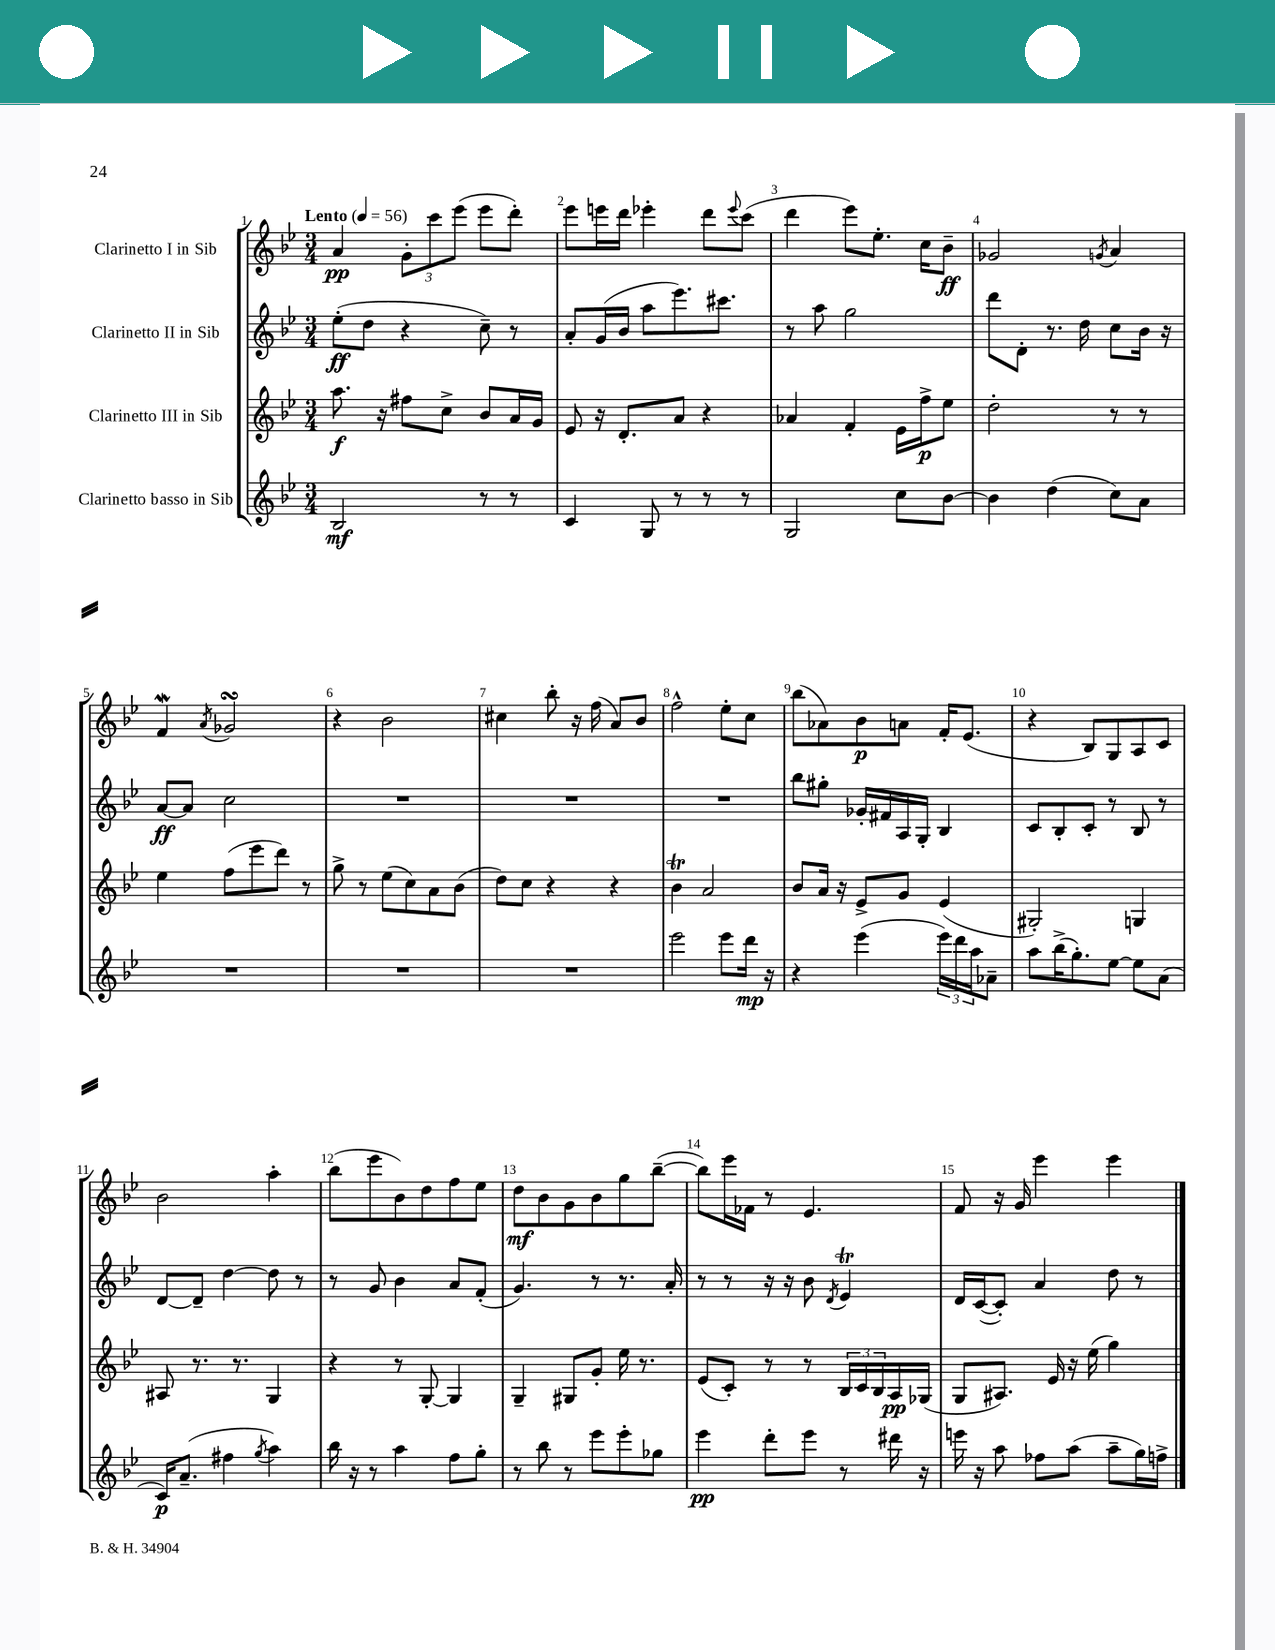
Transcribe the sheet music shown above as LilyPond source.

<<
\new StaffGroup <<
\new Staff = "s0" \with { instrumentName = "Clarinetto I in Sib" } {
    \clef treble \key bes \major \numericTimeSignature \time 3/4 \tempo "Lento" 4 = 56
    a'4\pp \tuplet 3/2 { g'8-. c'''8 ees'''8( } ees'''8 d'''8-.) |
    ees'''8 e'''16 d'''16 ees'''4-. d'''8 \appoggiatura { ees'''8 } c'''8( |
    d'''4 ees'''8) ees''8.-. c''16 bes'8--\ff |
    ges'2 \acciaccatura { g'8 } a'4 |
    f'4\mordent \acciaccatura { a'8 } ges'2\turn |
    r4 bes'2 |
    cis''4 bes''8-. r16 f''16( a'8) bes'8 |
    f''2-^ ees''8-. c''8 |
    bes''8( aes'8) bes'8\p a'8 f'16-. ees'8.( |
    r4 bes8) g8 a8 c'8 |
    bes'2 a''4-. |
    bes''8( ees'''8 bes'8) d''8 f''8 ees''8 |
    d''8\mf bes'8 g'8 bes'8 g''8 bes''8~--( |
    bes''8) ees'''16 fes'16 r8 ees'4. |
    f'8 r16 g'16 ees'''4 ees'''4 \bar "|." |
}
\new Staff = "s1" \with { instrumentName = "Clarinetto II in Sib" } {
    \clef treble \key bes \major \numericTimeSignature \time 3/4
    ees''8-.\ff( d''8 r4 c''8--) r8 |
    a'8-. g'16( bes'16 a''8 ees'''8.) cis'''8. |
    r8 a''8 g''2 |
    d'''8 d'8-. r8. d''16 c''8 bes'16 r16 |
    a'8~\ff a'8 c''2 |
    R2. |
    R2. |
    R2. |
    bes''8 gis''8-. ges'16-. fis'16 a16 g16-. bes4 |
    c'8 bes8-. c'8-. r8 bes8 r8 |
    d'8~ d'8-- d''4~ d''8 r8 |
    r8 g'8 bes'4 a'8 f'8-.( |
    g'4.) r8 r8. a'16-. |
    r8 r8 r16 r16 bes'8 \acciaccatura { d'8 } ees'4\trill |
    d'16 c'16~( c'8-.) a'4 d''8 r8 \bar "|." |
}
\new Staff = "s2" \with { instrumentName = "Clarinetto III in Sib" } {
    \clef treble \key bes \major \numericTimeSignature \time 3/4
    a''8.\f r16 fis''8 c''8-> bes'8 a'16 g'16 |
    ees'8 r16 d'8.-. a'8 r4 |
    aes'4 f'4-. ees'16 f''16->\p ees''8 |
    d''2-. r8 r8 |
    ees''4 f''8( ees'''8 d'''8) r8 |
    g''8-> r8 ees''8( c''8) a'8 bes'8( |
    d''8) c''8 r4 r4 |
    bes'4\trill a'2 |
    bes'8 a'16 r16 ees'8-> g'8 ees'4( |
    gis2-.) g4 |
    ais8 r8. r8. g4 |
    r4 r8 g8~-. g4 |
    g4-- gis8 g'8-. ees''16 r8. |
    ees'8( c'8-.) r8 r8 \tuplet 3/2 { bes16 c'16 bes16 } a16\pp ges16( |
    g8 ais8.) ees'16 r16 ees''16( g''4) \bar "|." |
}
\new Staff = "s3" \with { instrumentName = "Clarinetto basso in Sib" } {
    \clef treble \key bes \major \numericTimeSignature \time 3/4
    bes2\mf r8 r8 |
    c'4 g8 r8 r8 r8 |
    g2 c''8 bes'8~ |
    bes'4 d''4( c''8) a'8 |
    R2. |
    R2. |
    R2. |
    ees'''2 ees'''8 d'''16\mp r16 |
    r4 ees'''4( \tuplet 3/2 { ees'''16) d'''16 a''16 } aes'8-- |
    a''8 bes''16->( g''8.-.) ees''8~ ees''8 a'8( |
    c'16\p) a'8.--( fis''4 \acciaccatura { g''8 } a''4) |
    bes''16 r16 r8 a''4 f''8 g''8-. |
    r8 bes''8 r8 ees'''8 ees'''8-. ges''8 |
    ees'''4\pp d'''8-. ees'''8 r8 dis'''16 r16 |
    e'''16 r16 a''8 fes''8 a''8( a''8-- g''16) f''16-> \bar "|." |
}
>>
>>
\layout { \context { \Score \override BarNumber.break-visibility = ##(#f #t #t) barNumberVisibility = #all-bar-numbers-visible } }
